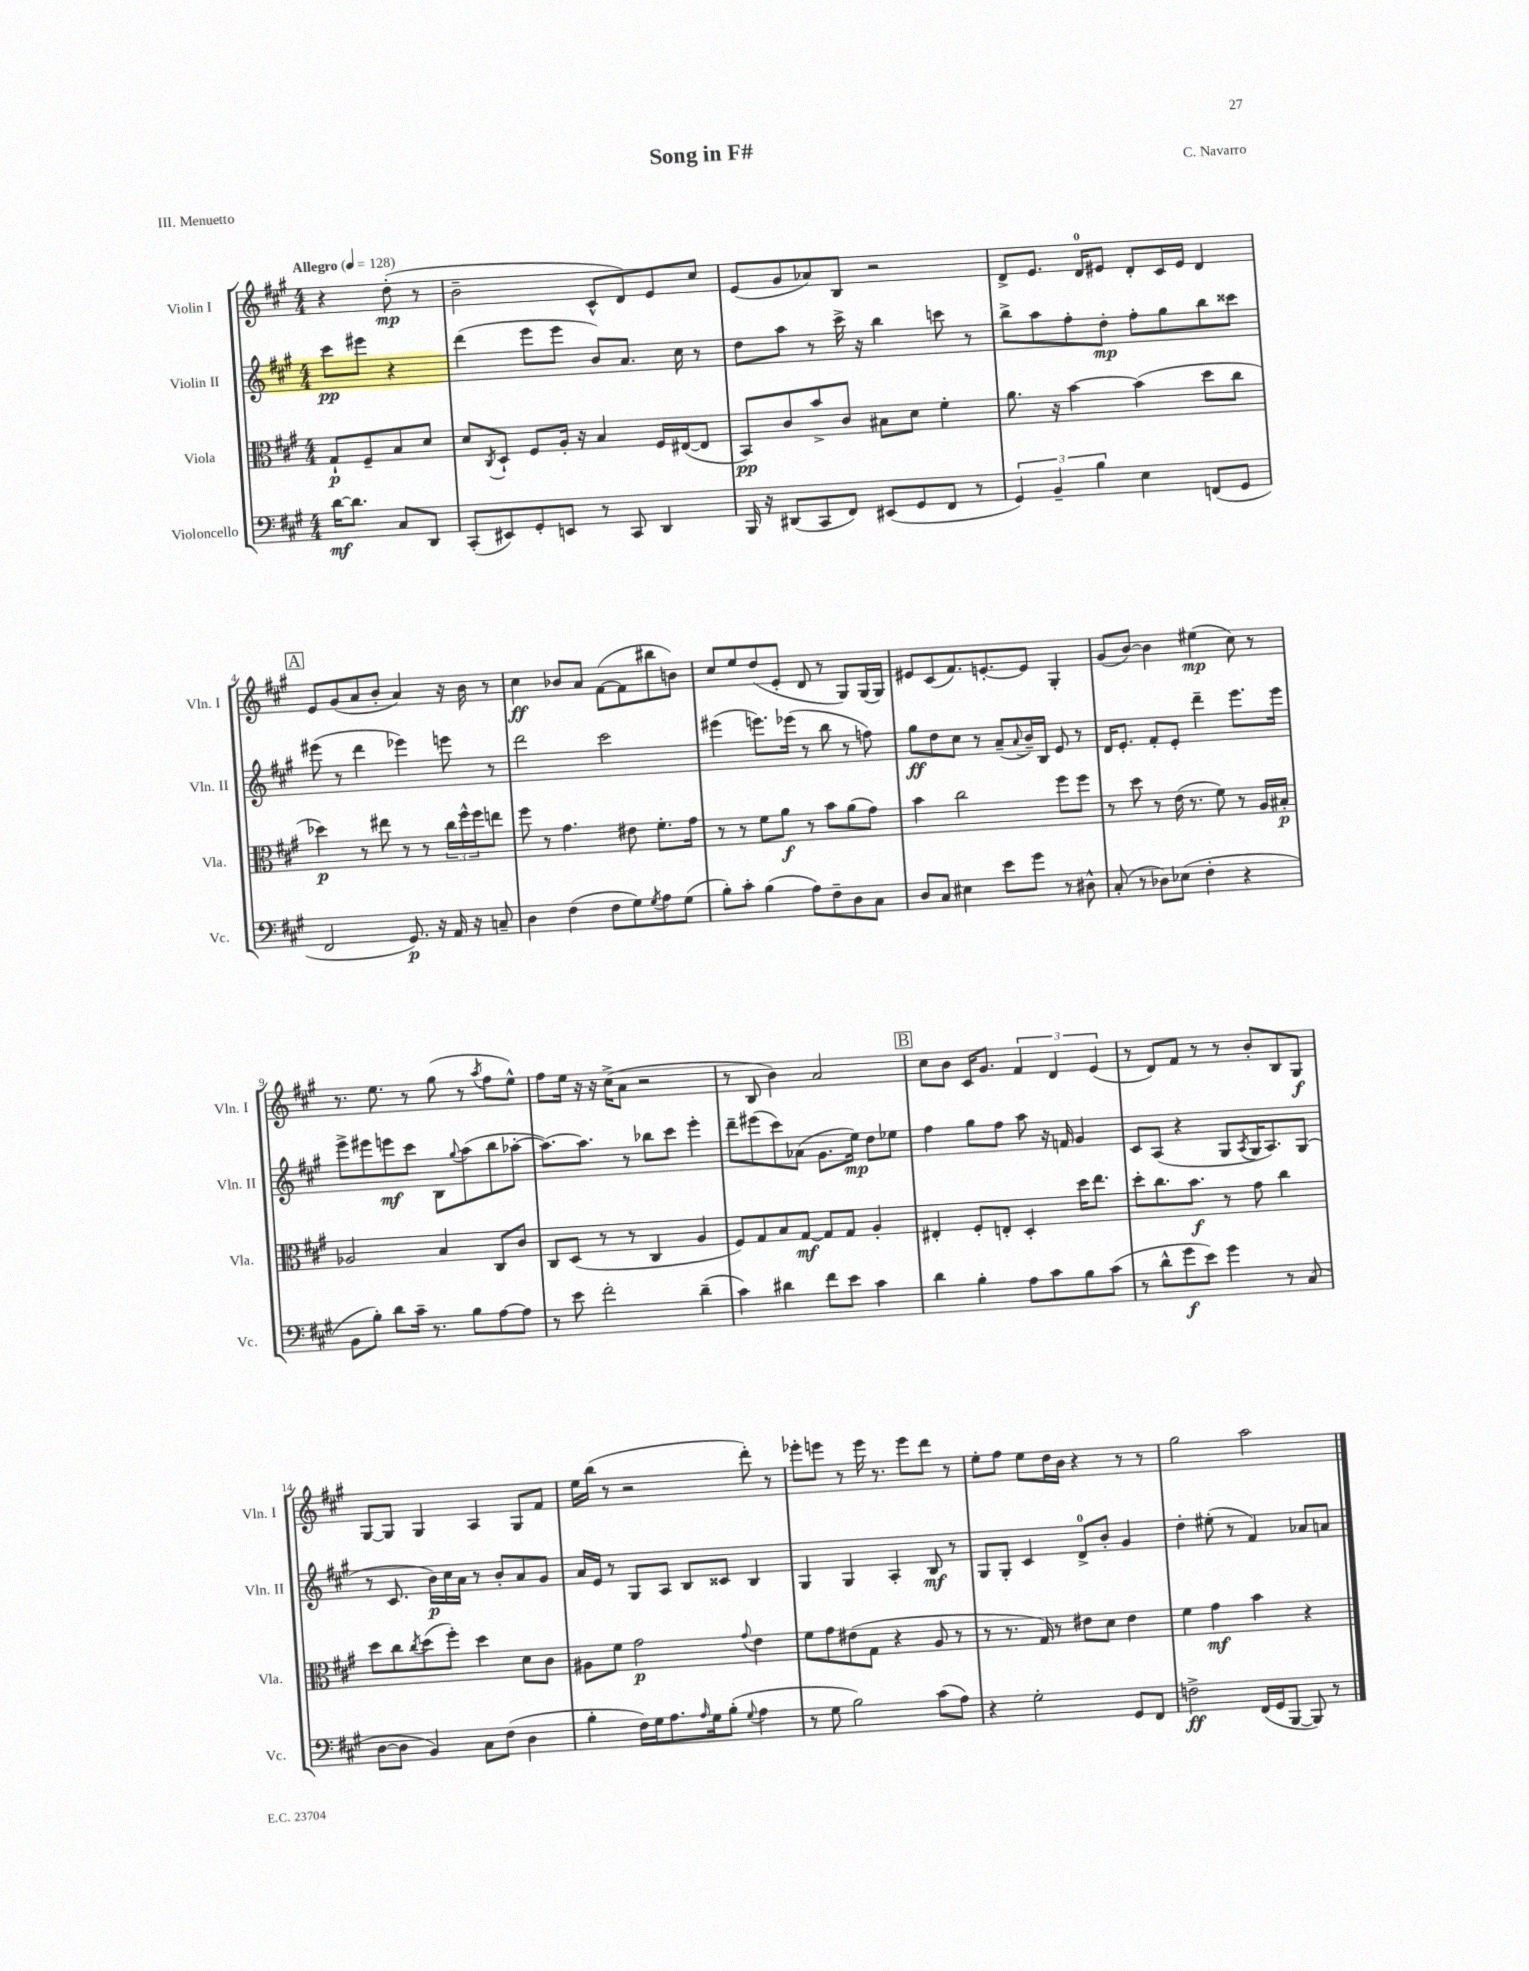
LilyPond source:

\header { title = "Song in F#" composer = "C. Navarro" piece = "III. Menuetto" }
<<
\new StaffGroup <<
\new Staff = "s0" \with { instrumentName = "Violin I" shortInstrumentName = "Vln. I" } {
    \clef treble \key a \major \numericTimeSignature \time 4/4 \partial 2 \tempo "Allegro" 4 = 128
    r4 d''8-.\mp( r8 |
    b'2-- cis'8-^ d'8) e'8 cis''8 |
    e'8( gis'8 aes'8) b8 r2 |
    d'8-> e'8. d'16-0 eis'8 d'8-. cis'16 eis'16 d'4 |
    \mark \markup { \box "A" } e'8 gis'8( a'8 b'8-. a'4) r16 b'16 r8 |
    cis''4\ff bes'8 a'8 fis'8~( fis'8 bis''8 b'8) |
    cis''8 e''8 d''8( e'8-. d'8 r8 gis8) gis16( gis16) |
    eis'8 cis'8( fis'8.) e'8.~-. e'8 gis4-. |
    gis'8( b'8~) b'4 eis''4\mp( cis''8) r8 |
    r8. e''8. r8 gis''8( r8 \acciaccatura { a''8 } fis''8 e''8-^) |
    fis''8 e''16 r16 r16 cis''16->( a'8 r2 |
    r8 b8 b'4) a'2 |
    \mark \markup { \box "B" } cis''8 b'8 cis'16 gis'8. \tuplet 3/2 { fis'4 d'4 e'4( } |
    r8 d'8) fis'8 r8 r8 b'8-. b8 gis8\f |
    gis8~ gis8 gis4 a4 gis8 fis'8 |
    e''16 b''16( r8 r2 d'''8-.) r8 |
    ees'''8-. e'''8 r8 e'''16 r8. e'''8 d'''8 r8 |
    e''8-. fis''8 e''8 d''16 b'16 r4 r8 r8 |
    gis''2 a''2 \bar "|." |
}
\new Staff = "s1" \with { instrumentName = "Violin II" shortInstrumentName = "Vln. II" } {
    \clef treble \key a \major \numericTimeSignature \time 4/4 \partial 2
    cis'''8\pp eis'''8 r4 |
    d'''4( e'''8 e'''8 b'8) a'8. cis''16 r8 |
    d''8 a''8 r8 cis'''16-> r16 b''4 c'''8 r8 |
    b''8-> a''8 fis''8-. d''8-.\mp fis''8-. gis''8 b''8 cisis'''8 |
    \mark \markup { \box "A" } eis'''8( r8 d'''4 ees'''4) e'''8 r8 |
    d'''2 cis'''2 |
    eis'''4( e'''8.) ees'''16( r8 b''8 r8 f''8) |
    gis''8\ff d''8 cis''8 r8 a'8--( \appoggiatura { a'8 } b'16--) b16 e'8 r8 |
    d'16 e'8.-. fis'8-. e'8-. d'''4-- e'''8. e'''16 |
    e'''8-> eis'''8 e'''8\mf cis'''8 b8 \appoggiatura { gis''8 } a''8( b''8 aes''8~-. |
    aes''8.~) aes''8. r8 bes''8 cis'''8 e'''4-. |
    d'''8-- eis'''8( cis'''8) aes'8( gis'8. e''16\mp) d''8 ees''8 |
    \mark \markup { \box "B" } fis''4 gis''8 fis''8 a''8 r16 f'16 gis'4 |
    cis'8 a8( r4 gis8 \acciaccatura { a8 } gis16 a8.) gis8( |
    r8 cis'8. b'16\p) cis''16 a'16 r8 b'8-. a'8 gis'8 |
    a'16 e'16 r8 gis8 a8 b8 cisis'8 b4 |
    gis4 gis4 a4-. b8\mf r8 |
    gis8 gis8-. cis'4 d'8-0-> b'8-. gis'4 |
    d''4-. eis''8-.( r8 fis'4) aes'8 a'8 \bar "|." |
}
\new Staff = "s2" \with { instrumentName = "Viola" shortInstrumentName = "Vla." } {
    \clef alto \key a \major \numericTimeSignature \time 4/4 \partial 2
    gis8-!\p fis8-- b8 d'8 |
    d'8 \acciaccatura { cis8 } d8-! fis8 a16-. r16 b4 fis16 eis16~( eis8 |
    b,8\pp) cis'8 b'8-> cis'8 bis8 d'8 fis'4-. |
    a'8. r16 b'4~ b'4( d''8 cis''8 |
    \mark \markup { \box "A" } des''4\p) r8 eis''8 r8 r8 \tuplet 3/2 { cis''16 fis''16-^ fis''16 } e''8 |
    fis''8 r8 gis'4. eis'8 fis'8.-. gis'16 |
    r8 r8 fis'8 a'8\f r8 b'8 a'8( gis'8) |
    b'4 cis''2 fis''8 fis''8 |
    r8 d''8 r8 e'16( r8. fis'8) r8 a16 bis16-.\p |
    aes2 b4 cis8 cis'8 |
    cis8 d8( r8 r8 cis4 a4 |
    fis8) gis8 b8 gis8~\mf gis8 gis8 a4-. |
    \mark \markup { \box "B" } eis4-. fis8-. e8-. d4-. d''16 e''8. |
    d''8-. cis''8. b'8.\f r8 gis'8 cis''4 |
    d''8 cis''8 \acciaccatura { cis''8 } d''8( fis''8-.) d''4 d'8 cis'8 |
    ais8 fis'8 gis'2\p \appoggiatura { gis'8 } e'4 |
    fis'8 gis'8 eis'8( gis8 r4 a8 r8 |
    r8 r8. gis16) r8 eis'8 d'8 eis'4 |
    fis'4 gis'4\mf b'4 r4 \bar "|." |
}
\new Staff = "s3" \with { instrumentName = "Violoncello" shortInstrumentName = "Vc." } {
    \clef bass \key a \major \numericTimeSignature \time 4/4 \partial 2
    d'16~\mf d'8. cis8 d,8 |
    cis,8-.( eis,8) gis,8-. e,8 r8 cis,8 d,4 |
    b,,16 r16 dis,8( cis,8 fis,8) eis,8( gis,8 fis,8 r8 |
    \tuplet 3/2 { gis,4) b,4-- b4 } e4 f,8( gis,8 |
    \mark \markup { \box "A" } fis,2 gis,8.\p) r16 a,16 r16 c8-- |
    d4 fis4( fis8 gis8) \acciaccatura { gis8 } a8 gis8( |
    b8-.) cis'8-. b4( a8) fis8-- d8 cis8 |
    d8 cis8 eis4 e'8 gis'8 r8 dis8-^ |
    cis8-.( r8 des8) ees8( fis4-. r4 |
    b,8 b8-.) d'8 cis'16-- r8. b8 a8~ a8 |
    r8 e'8 fis'2-. d'4--( |
    cis'4) dis'4 fis'8 e'8 cis'4 |
    \mark \markup { \box "B" } d'4 b4-. a8 cis'8 b8 cis'8( |
    r8 d'8-^ gis'8\f e'8) gis'4 r8 cis8( |
    d8~ d8 b,4) cis8 fis8( d4 |
    b4-. fis16) gis16 a8. \grace { a16 } gis16 b8-.( \appoggiatura { gis8 } a4 |
    r8 gis8 b2) cis'8( a8) |
    r4 gis2-. gis,8 fis,8 |
    f2->\ff fis,16( gis,16 b,,8~ b,,8) r8 \bar "|." |
}
>>
>>
